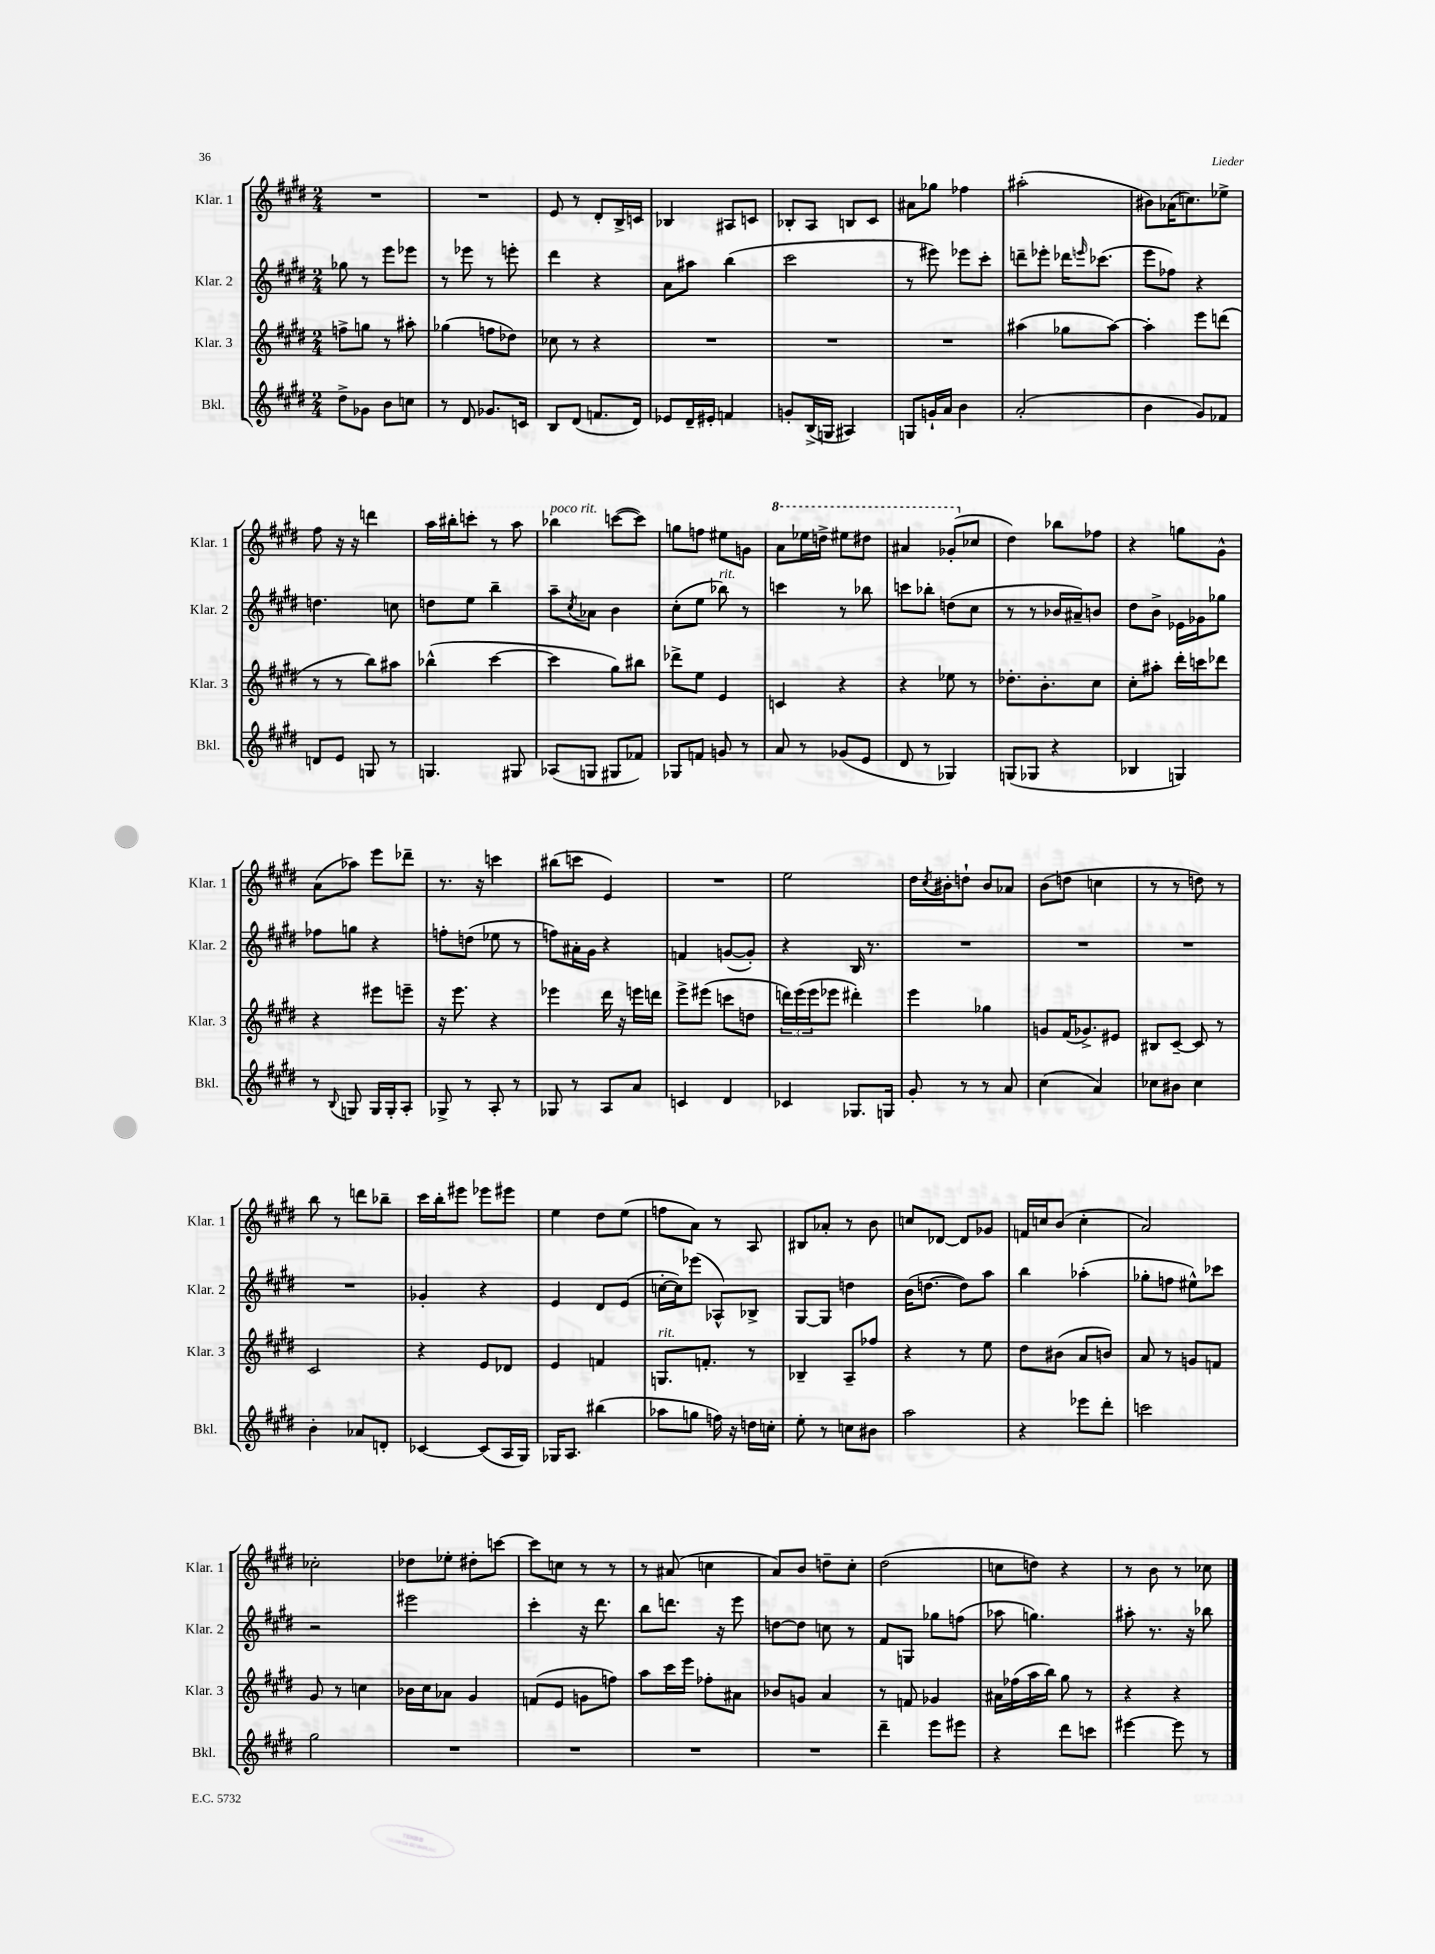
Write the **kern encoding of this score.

**kern	**kern	**kern	**kern
*staff4	*staff3	*staff2	*staff1
*clefG2	*clefG2	*clefG2	*clefG2
*k[f#c#g#d#]	*k[f#c#g#d#]	*k[f#c#g#d#]	*k[f#c#g#d#]
*M2/4	*M2/4	*M2/4	*M2/4
8dd#^	8ff^	8gg-	2r
8g-	8gg	8r	.
8b	8r	8eee	.
8cc	8aa#'	8eee-	.
=	=	=	=
8r	(4gg-	8r	2r
8d#	.	8eee-	.
8.g-	8ff	8r	.
.	8dd-)	8eee'	.
16c	.	.	.
=	=	=	=
8B	8cc-	4ddd#	8e
(8d#	8r	.	8r
8.f	4r	4r	8d#'
.	.	.	16B^
16d#)	.	.	16c
=	=	=	=
8e-	2r	8a	4B-
16d#~	.	8aa#	.
16e#'	.	.	.
4f	.	(4bb	8A#
.	.	.	8c
=	=	=	=
8g'	2r	2ccc#	8B-'
(16B^	.	.	8A
16G	.	.	.
4A#)	.	.	8B
.	.	.	8c#
=	=	=	=
8G	2r	8r	8a#
16g`	.	8eee#)	8gg-
16a	.	.	.
4b	.	8eee-	4ff-
.	.	8ccc#'	.
=	=	=	=
(2a'	(4aa#	8ddd~	(2aa#'
.	.	8eee-'	.
.	8gg-	16ddd-	.
.	.	16qqeee	.
.	.	(8.ccc-	.
.	[8aa#)	.	.
=	=	=	=
4b	4aa#']	8eee	8b#)
.	.	8ff-)	(16a-
.	.	.	8.cc)
8g#)	8eee	4r	.
8f-	(8ddd	.	8ee-^
=	=	=	=
8d	8r	4.dd	8ff#
8e	8r	.	16r
.	.	.	16r
8G	8bb)	.	4ddd
8r	8aa#	8cc	.
=	=	=	=
4.G	(4bb-^^	8dd	16aa
.	.	.	16bb#'
.	.	8ee	8ccc'
.	[4ccc#	4bb~	8r
8G#	.	.	8aa
=	=	=	=
(8A-	4ccc#]	8aa~	4bb-
.	.	8qcc#	.
8G	.	8a-	.
8G#	8gg#)	4b	([8ccc
8f-)	8bb#	.	8ccc])
=	=	=	=
8G-	8ddd-^	(8cc#'	8gg
8f	8ee	8ee	8ff
8g	4e	8bb-)	8ee#
8r	.	8r	8g
=	=	=	=
8a	4c	4ccc	8aa
8r	.	.	16eee-
.	.	.	16ddd^
(8g-	4r	8r	8eee#
8e	.	8bb-	8ddd#
=	=	=	=
8d#	4r	8ccc	4aa#
8r	.	8bb-'	.
4G-)	8ee-	(8dd	(8gg-'
.	8r	8cc#	8cc-
=	=	=	=
(8G	8.dd-'	8r	4dd#)
8G-	.	8r	.
.	8.b'	.	.
4r	.	16b-	8bb-
.	.	16a#~)	.
.	8cc#	8b	8ff-
=	=	=	=
4B-	8cc#'	8dd#	4r
.	8aa#'	8b^	.
4G)	16ddd#'	16e-	8gg
.	16ccc	16g-	.
.	8ddd-	8gg-	8g#^^
=	=	=	=
8r	4r	8ff-	(8a
8qqB	.	.	.
8G	.	8gg	8aa-)
16G	8eee#	4r	8eee
16G'	.	.	.
8A'	8eee~	.	8ddd-~
=	=	=	=
8G-^	16r	8ff'	8.r
.	8.eee	.	.
8r	.	(8dd	.
.	.	.	16r
8A'	4r	8ee-	4ccc
8r	.	8r	.
=	=	=	=
8G-	4eee-	8ff)	(8bb#
8r	.	16a#'	8ccc
.	.	16g#	.
8A	16ddd#	4r	4e)
.	16r	.	.
8a	16eee	.	.
.	16ddd	.	.
=	=	=	=
4c	8eee^	4f	2r
.	(8eee#	.	.
4d#	8ccc	([8g	.
.	8dd	8g'])	.
=	=	=	=
4c-	24ddd)	4r	2ee
.	(24eee	.	.
.	24eee	.	.
.	8eee-	.	.
8.G-	4ddd#')	16B	.
.	.	8.r	.
16G	.	.	.
=	=	=	=
8g#'	4eee	2r	16dd#
.	.	.	8qcc#
.	.	.	16b#'
8r	.	.	8dd`
8r	4gg-	.	8b#
8a	.	.	8a-
=	=	=	=
(4cc#	8g	2r	(8b
.	(16f#	.	8dd
.	8.g-^)	.	.
4a)	.	.	4cc
.	8e#	.	.
=	=	=	=
8cc-	8B#	2r	8r
8b#	[8c#~	.	8r
4cc-	8c#]	.	8dd)
.	8r	.	8r
=	=	=	=
4b'	2c#	2r	8bb
.	.	.	8r
8a-	.	.	8ddd
8d'	.	.	8bb-~
=	=	=	=
[4c-	4r	4g-'	16ccc#
.	.	.	16bb'
.	.	.	8eee#
(8c-]	8e	4r	8eee-
16A	8d-	.	8eee#
16G#)	.	.	.
=	=	=	=
16G-	4e	4e	4ee
8.A	.	.	.
(4bb#	4f	8d#	8dd#
.	.	(8e	(8ee
=	=	=	=
8aa-	8.G	[16cc'	8ff
.	.	16cc])	.
8gg	.	(8eee-	8a)
.	8.f'	.	.
16ff)	.	8A-^^)	8r
16r	.	.	.
16dd	8r	8B-^	8A
16cc'	.	.	.
=	=	=	=
8ee'	4B-~	[8G#	8B#
8r	.	8G#]	8a-'
8cc	8A~	4dd	8r
8b#	8ff-	.	8b
=	=	=	=
2aa	4r	(16b	8cc
.	.	[8.dd	.
.	.	.	[8d-
.	8r	8dd])	8d-]
.	8ee	8aa	8g-
=	=	=	=
4r	8dd#	4bb	16f
.	.	.	16cc
.	(8b#	.	(8b
8eee-	8a	(4aa-'	4cc'
8ddd#'	8b)	.	.
=	=	=	=
2ccc	8a	8gg-'	2a)
.	8r	8ff	.
.	8g	8ee#^^)	.
.	8f	8ccc-	.
=	=	=	=
2gg#	8g#	2r	2cc-'
.	8r	.	.
.	4cc	.	.
=	=	=	=
2r	16b-	2eee#	8dd-
.	16cc#	.	.
.	8a-	.	8ee-'
.	4g#	.	8dd#'
.	.	.	[8ccc
=	=	=	=
2r	(8f	4ccc#'	8ccc]
.	8e	.	8cc
.	8g	16r	8r
.	.	8.ddd#	.
.	8ff)	.	8r
=	=	=	=
2r	8aa	8bb	8r
.	16ccc#	8.ddd	(8a#
.	16eee	.	.
.	8ff-'	.	4cc
.	.	16r	.
.	8a#	8eee	.
=	=	=	=
2r	8b-	[8dd	8a)
.	8g	8dd]	8b
.	4a	8cc	8dd~
.	.	8r	8cc#'
=	=	=	=
4ddd#~	8r	8f#	(2dd#
.	8f	8G	.
8eee	4g-	8gg-	.
8eee#	.	(8ff	.
=	=	=	=
4r	16a#	8aa-	8cc
.	(16ff-	.	.
.	16aa	4.gg)	8dd)
.	16bb)	.	.
8ddd#	8gg#	.	4r
8ccc	8r	.	.
=	=	=	=
[4eee#	4r	8aa#'	8r
.	.	8.r	8b
8eee#]	4r	.	8r
.	.	16r	.
8r	.	8bb-	8cc-
==	==	==	==
*-	*-	*-	*-
